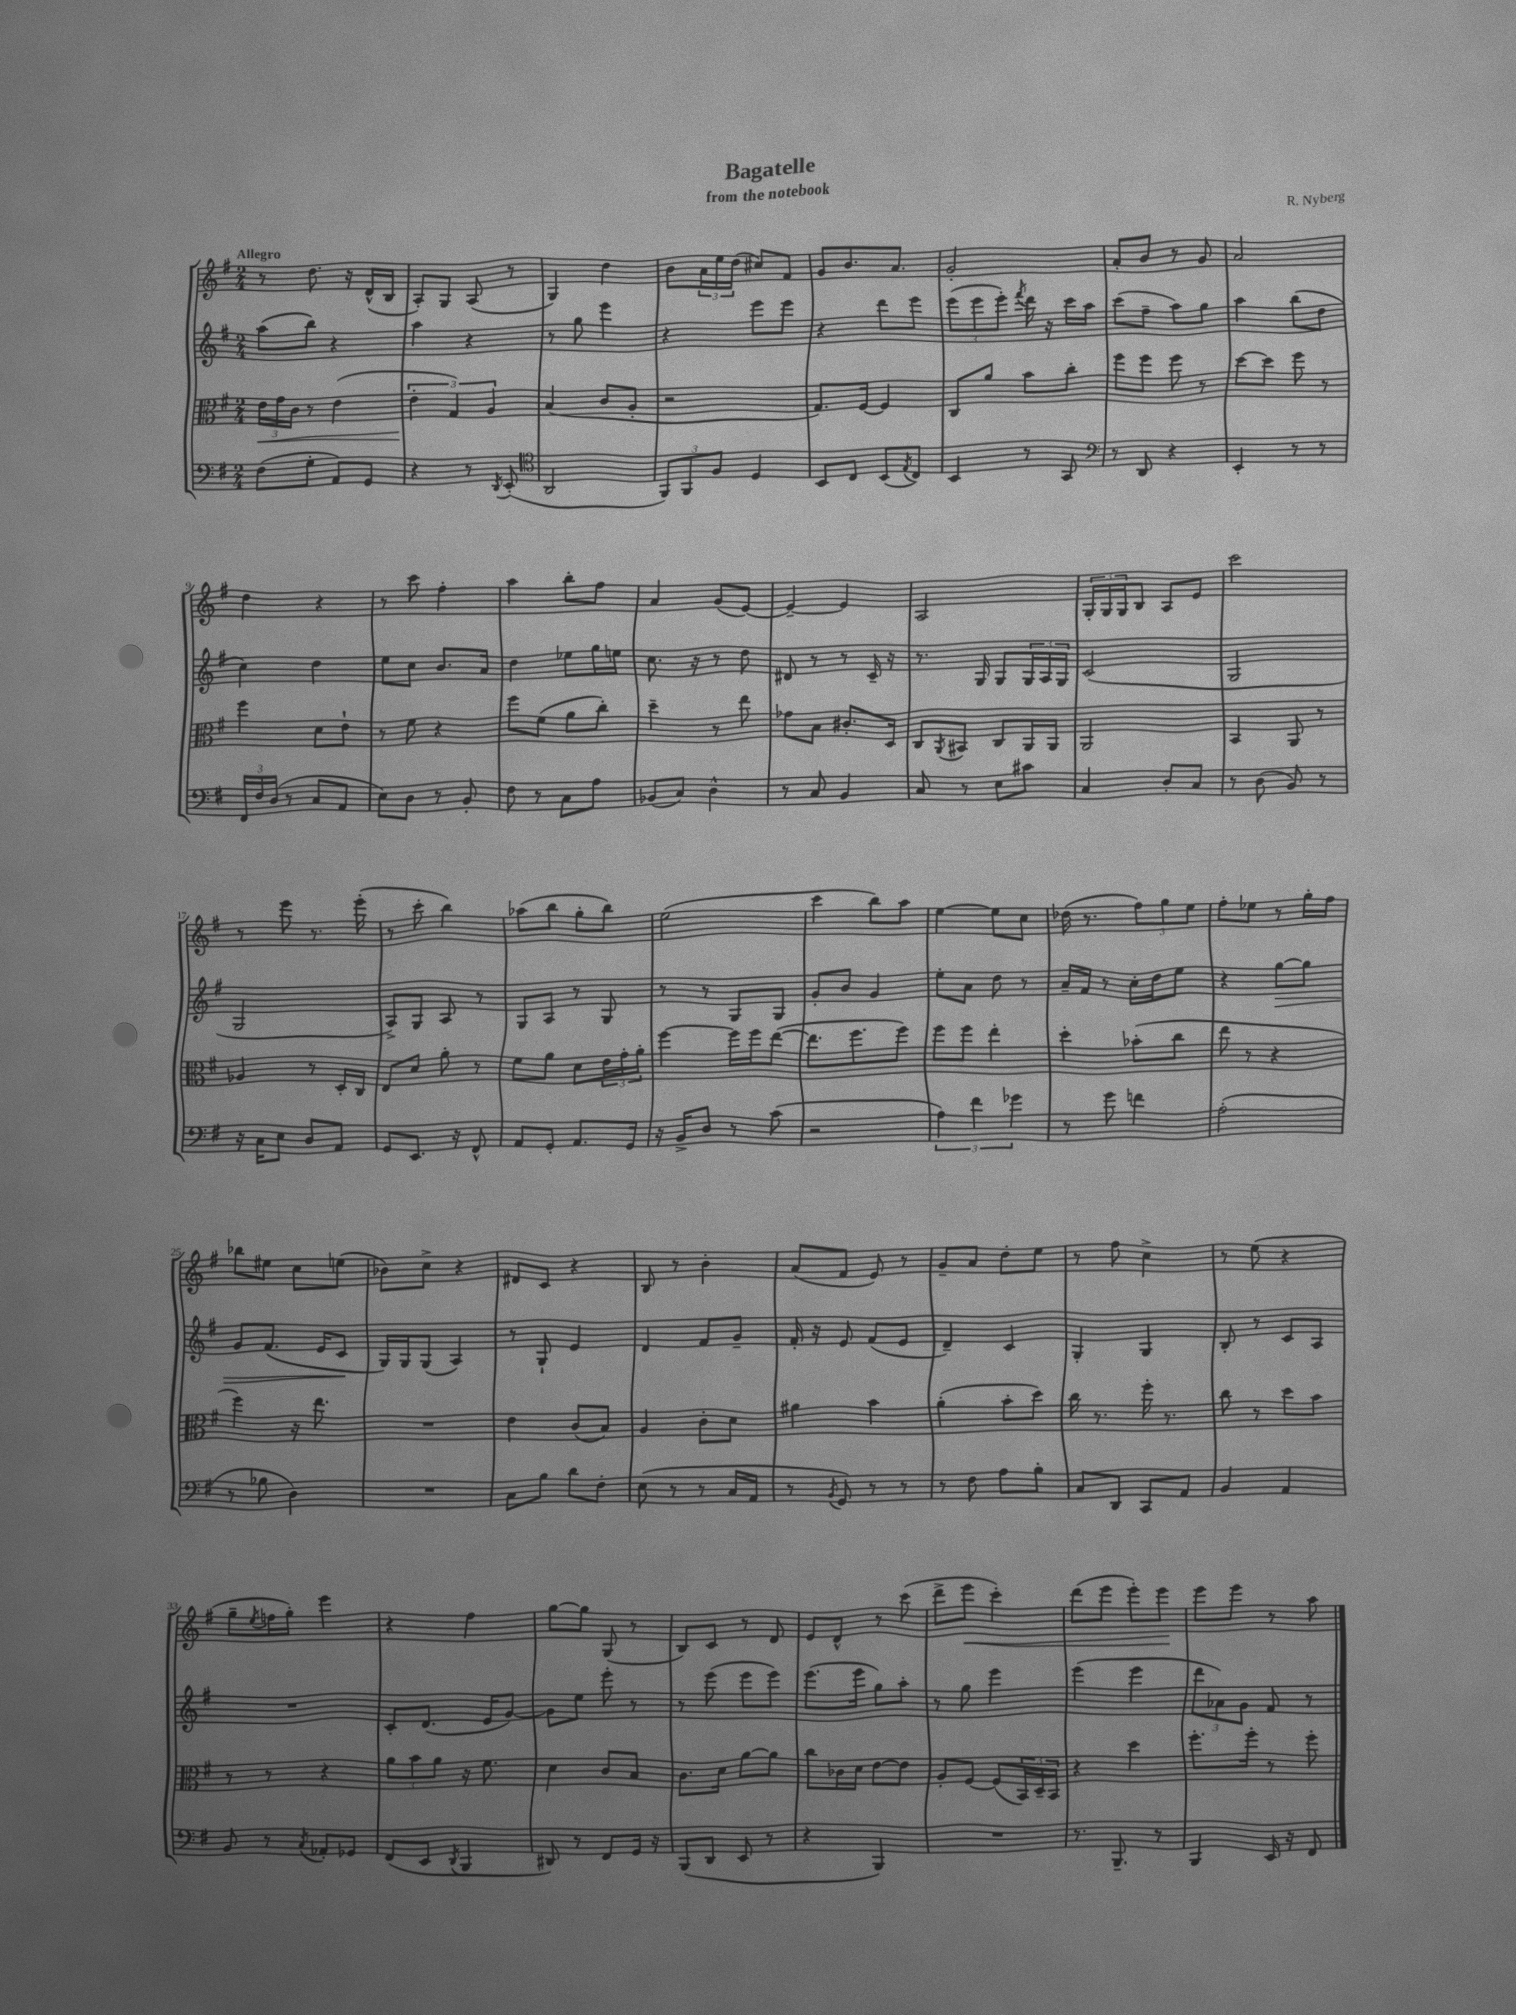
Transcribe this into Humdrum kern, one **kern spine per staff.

**kern	**kern	**kern	**kern
*staff4	*staff3	*staff2	*staff1
*clefF4	*clefC3	*clefG2	*clefG2
*k[f#]	*k[f#]	*k[f#]	*k[f#]
*M2/4	*M2/4	*M2/4	*M2/4
(8F#\L	24e\LL	(8aa\L	8r
.	24g\	.	.
.	24c\JJ	.	.
8G'\J	8r	8bb\J)	8.dd\
8AA/L)	(4e\	4r	.
.	.	.	16r
8GG/J	.	.	(16d^^/LL
.	.	.	16B/JJ
=	=	=	=
4r	6e'\	4aa\	8A'/L)
.	.	.	8G/J
.	6G/)	.	.
8r	.	4r	(8A/
.	6A/	.	.
8qDD/	.	.	.
(8EE'/	.	.	8r
=	=	=	=
*clefC4	*	*	*
2AA/	(4B/	8r	4G/)
.	.	8gg\	.
.	8c/L	4eee\	4dd\
.	8A'/J	.	.
=	=	=	=
12FF#/L)	2r	4r	8b\L
12FF#/	.	.	.
.	.	.	24a\L
12F#/J	.	.	24ee\
.	.	.	(24dd\JJ
4D/	.	8eee\L	8cc#/L)
.	.	8eee\J	8f#/J
=	=	=	=
8BB/L	8.G/L)	4r	8g/L
8C/J	.	.	8.b/
.	[16F#/Jk	.	.
(8BB/L	4F#/]	8ddd\L	.
.	.	.	8.a/J
8qE/	.	.	.
8C/J)	.	8eee\J	.
=	=	=	=
4BB/	8C/L	(12eee\L	2g'/
.	.	12eee\	.
.	8a/J	.	.
.	.	12eee'\J)	.
.	.	8qfff#/	.
8r	8b\L	16ddd\	.
.	.	16r	.
8GG/	8cc'\J	16ccc\LL	.
.	.	16aa\JJ	.
=	=	=	=
*clefF4	*	*	*
8r	8ff#\L	(8ccc\L	8a'/L
8DD/	8ff#\J	8ff#~\J	8b/J
4r	8ff#\	8aa\L)	8r
.	8r	8gg\J	8g/
=	=	=	=
4EE'/	[8dd\L	4aa\	2a/
.	8dd\]J	.	.
8r	8ff#\	(8bb\L	.
8r	8r	8dd\J	.
=	=	=	=
24FF#/LL	4ff#\	4cc\)	4dd\
24F#/	.	.	.
(24D/JJ	.	.	.
8r	.	.	.
8C/L	8d\L	4dd\	4r
8AA/J	8e`\J	.	.
=	=	=	=
8E\L)	8r	8ee\L	8r
8D\J	8f#\	8cc\J	8ccc\
8r	4r	8.b/L	4ff#'\
8BB'/	.	.	.
.	.	16a/Jk	.
=	=	=	=
8F#\	8ff#\L	4dd\	4aa\
8r	(8f#\J	.	.
8C\L	8a\L	8ee-\L	8bb'\L
8A\J	8cc'\J)	16gg\L	8ff#\J
.	.	16ee\JJ	.
=	=	=	=
(8BB-/L	4dd~\	8.cc\	4a/
8C/J)	.	.	.
.	.	16r	.
4D^^\	8r	8r	(8g/L
.	8ee\	8dd\	[8e/J)
=	=	=	=
8r	8g-\L	8d#/	4e~/_
8C/	8B\J	8r	.
4BB/	8.c#'/L	8r	4e/]
.	.	16c~/	.
.	16D/Jk	16r	.
=	=	=	=
8C/	8C/L	8.r	2A/
.	8qAA/	.	.
8r	8BB#/J	.	.
.	.	16G/	.
8E\L	8C/L	8G/L	.
8c#\J	16AA/L	24G/L	.
.	.	24A/	.
.	16AA/JJ	.	.
.	.	24G/JJ	.
=	=	=	=
4C/	2AA/	(2c/	24G'/LL
.	.	.	24G/
.	.	.	24G/J
.	.	.	8B/J
8D'/L	.	.	8A/L
8C/J	.	.	8e/J
=	=	=	=
8r	4BB/	2G/	2ccc\
(8D\	.	.	.
8BB/)	8AA/	.	.
8r	8r	.	.
=	=	=	=
16r	4A-/	2G/	8r
16C\LK	.	.	.
8E\J	.	.	8eee\
8D/L	8r	.	8.r
8AA/J	16D'/LL	.	.
.	16C/JJ	.	(16eee'\
=	=	=	=
8GG/L	8E/L	8A^/L)	8r
8.EE/J	8d/J	8G/J	8ccc'\
.	8a'\	8A/	4bb\)
16r	.	.	.
8FF#^^/	8r	8r	.
=	=	=	=
8AA/L	8f#\L	8G/L	(8aa-\L
8GG'/J	8a\J	8A/J	8bb\J
8.AA/L	8d\L	8r	8gg'\L
.	24e\L	8G/	8bb\J)
.	24g'\	.	.
16GG/Jk	.	.	.
.	24a'\JJ	.	.
=	=	=	=
16r	[4ff#\	8r	(2ee\
16BB^/LK	.	.	.
8D/J	.	8r	.
8r	16ff#\]LL	8G/L	.
.	16ff#\J	.	.
(8c\	([8ee\J	8G/J	.
=	=	=	=
2r	8.ee\]L	8g'/L	4ccc\
.	.	8b/J	.
.	8.ff#\	.	.
.	.	4g/	8bb\L)
.	8ff#\J)	.	8aa\J
=	=	=	=
6A\)	8ff#\L	8ee'\L	[4ee\
.	8ff#\J	8a\J	.
6f#\	.	.	.
.	4ee'\	8dd\	8ee\]L
6g-\	.	.	.
.	.	8r	8cc\J
=	=	=	=
8r	4dd'\	16a~/LL	(16dd-\
.	.	16f#/JJ	8.r
8g\	.	8r	.
4f\	(8b-'\L	16cc'\LL	12ff#\L)
.	.	16dd\J	.
.	.	.	12gg\
.	8cc\J	8ee\J	.
.	.	.	12ee\J
=	=	=	=
(2A'\	8ee\	4r	8ff#'\L
.	8r	.	8ee-\J
.	4r	[8gg\L	8r
.	.	8gg\]J	16gg'\LL
.	.	.	16ff#\JJ
=	=	=	=
8r	4ff#\)	8g/L	8bb-\L
8B-\	.	(8.f#/J	8ee#\J
4D\)	16r	.	8cc\L
.	8.ee\	16e/LK	.
.	.	8c/J	(8ee\J
=	=	=	=
2r	2r	16G/LL)	8b-\L)
.	.	16G/J	.
.	.	(8G/J	8cc^\J
.	.	4A/)	4r
=	=	=	=
8C\L	4e\	8r	8d#/L
8B\J	.	8G`/	8c/J
8d\L	(8c/L	4e/	4r
8F#'\J	8B/J)	.	.
=	=	=	=
(8E\	4A/	4d/	8B/
8r	.	.	8r
8r	8c'\L	8f#/L	4b'\
16C/LL	8d\J	8g~/J	.
16AA/JJ	.	.	.
=	=	=	=
8r	4a#\	16f#'/	(8a/L
.	.	16r	.
8qBB/	.	.	.
8GG/)	.	8e/	8f#/J
8r	4b\	(8f#/L	8e/)
8r	.	8e/J	8r
=	=	=	=
8r	(4a'\	4d~/)	8g~/L
8F#\	.	.	8a/J
8A\L	8b'\L	4c/	8dd'\L
8B'\J	8dd\J)	.	8ee\J
=	=	=	=
8C/L	16cc\	4G'/	8r
.	8.r	.	.
8DD/J	.	.	8ff#\
8CC/L	16ff#'\	4G/	4cc^\
.	8.r	.	.
8AA/J	.	.	.
=	=	=	=
4BB/	8cc\	8B'/	8r
.	8r	8r	(8ee\
4AA/	8dd\L	8c/L	4r
.	8b\J	8A/J	.
=	=	=	=
8BB/	8r	2r	8gg~\L
.	.	.	8qee/
8r	8r	.	16ff\L
.	.	.	16gg'\JJ)
8qC/	.	.	.
8AA-'/L	4r	.	4eee\
8GG-/J	.	.	.
=	=	=	=
(8FF#/L	12a\L	8c'/L	4r
.	12b\	.	.
8EE/J	.	(8.d/J	.
.	12a\J	.	.
8qDD/	.	.	.
4BBB/	16r	.	4ff#\
.	8.f#\	16e/LK	.
.	.	[8g/J)	.
=	=	=	=
8DD#/)	4d\	8g\]L	[8gg\L
8r	.	8ee\J	8gg\]J
8FF#/L	8c/L	8eee'\	(8G/
16GG/Jk	8B/J	8r	8r
16r	.	.	.
=	=	=	=
(8BBB/L	8.c\L	8r	8B/L)
8DD/J	.	(8eee\	8c/J
.	16d\Jk	.	.
8EE/	[8a\L	8eee\L	8r
8r	8a\]J	8eee\J)	8d/
=	=	=	=
4r	8cc\L	(8.eee\L	8e/L
.	16c-\L	.	8d^^/J
.	16d\JJ	16eee\Jk	.
4BBB/)	[8e\L	8gg\L)	8r
.	8e\]J	8aa'\J	(8ccc\
=	=	=	=
2r	8A'/L	8r	8ddd^\L
.	[8F#/J	8gg\	8eee\J
.	(8F#/]L	4eee\	4ccc'\)
.	24BB/L)	.	.
.	24D~/	.	.
.	24BB/JJ	.	.
=	=	=	=
8.r	4r	(4eee\	(8ddd\L
.	.	.	8eee\J
8.BBB~/	.	.	.
.	4dd\	4eee\	8eee'\L)
8r	.	.	8eee\J
=	=	=	=
4BBB/	8.ff#'\L	12ddd\L	8eee\L
.	.	12a-\)	.
.	.	.	8eee\J
.	.	12g\J	.
.	16ff#'\Jk	.	.
16EE/	8r	8f#/	8r
16r	.	.	.
8FF#/	8ff#'\	8r	8aa\
==	==	==	==
*-	*-	*-	*-
